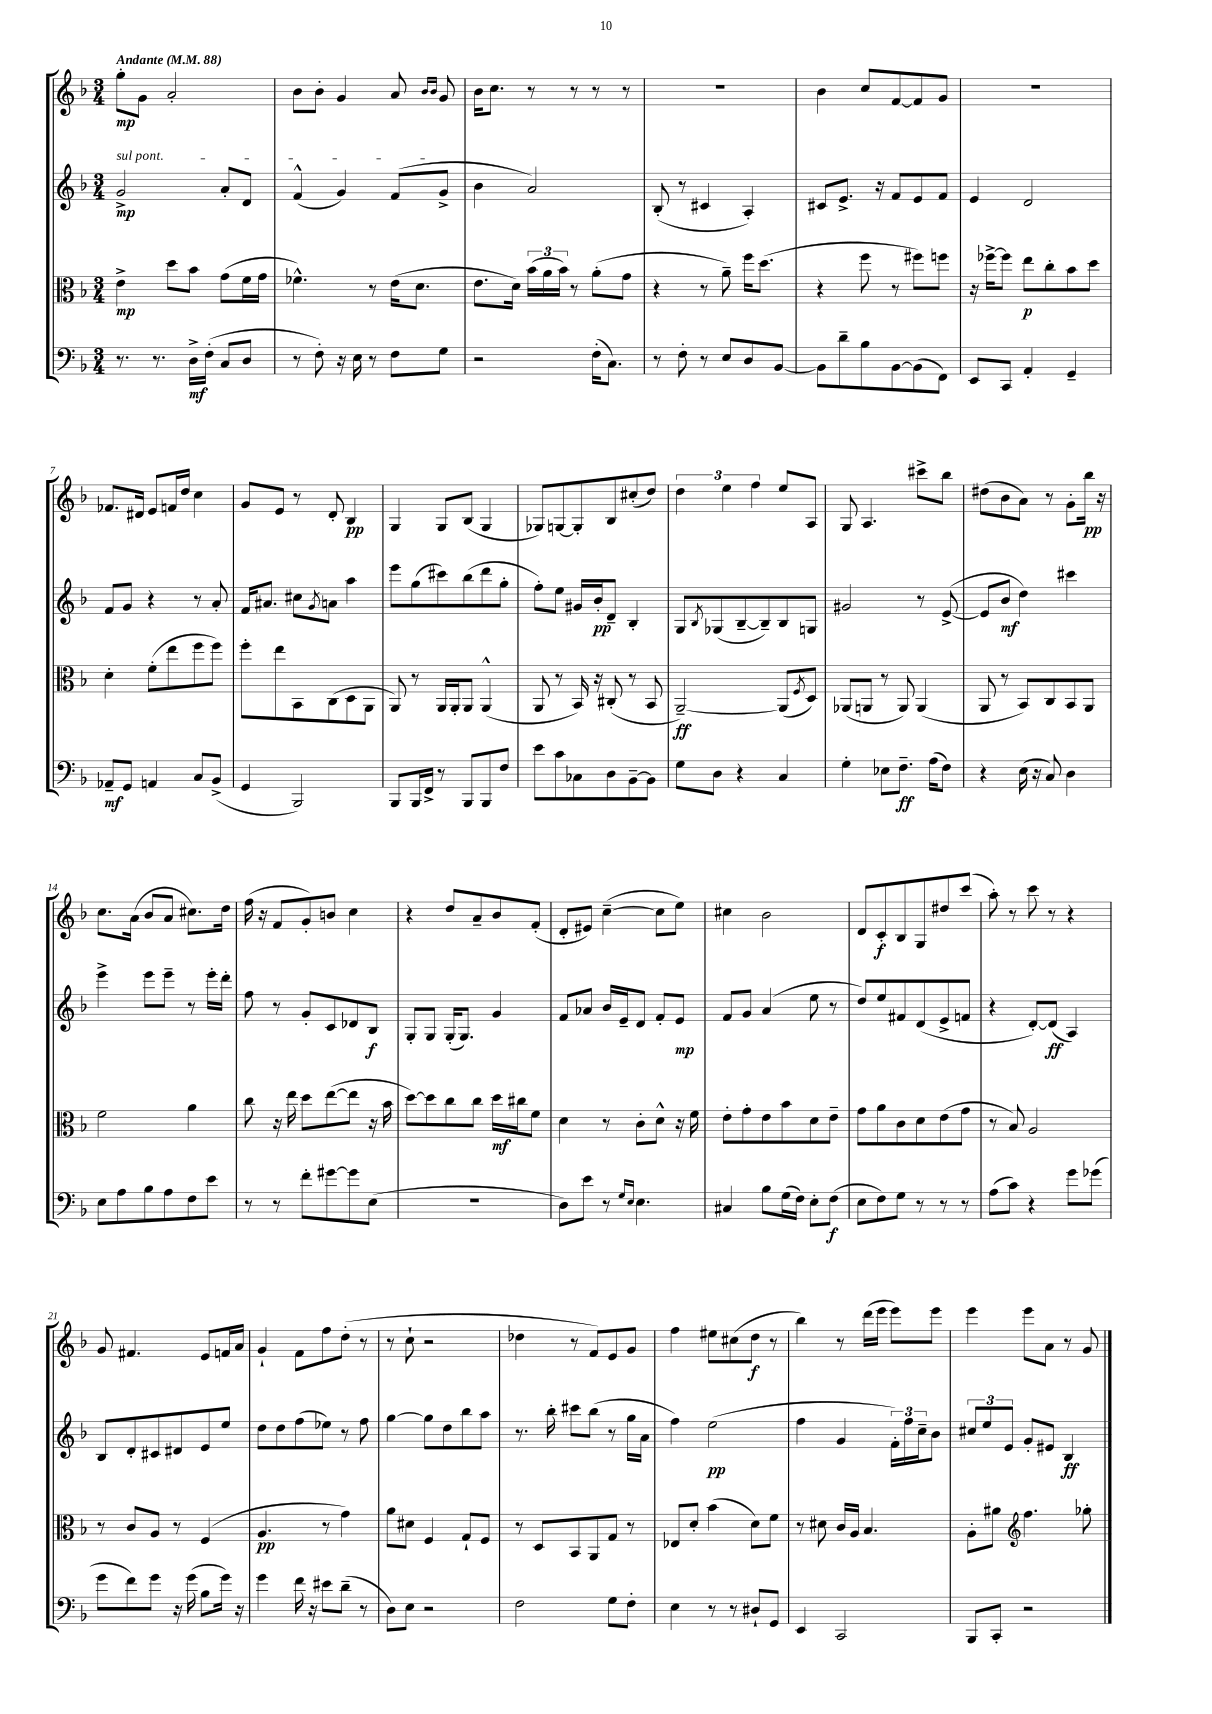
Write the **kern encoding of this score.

**kern	**kern	**kern	**kern
*staff4	*staff3	*staff2	*staff1
*clefF4	*clefC3	*clefG2	*clefG2
*k[b-]	*k[b-]	*k[b-]	*k[b-]
*M3/4	*M3/4	*M3/4	*M3/4
*MM88	*MM88	*MM88	*MM88
8.r	4e^	2g^	8gg'
.	.	.	8g
8.r	.	.	.
.	8dd	.	2a'
16D^	8b-	.	.
(16F'	.	.	.
8C	(8g	8a'	.
8D	16f	8d	.
.	16g	.	.
=	=	=	=
8r	4.f-^^)	(4f^^	8b-
8F')	.	.	8b-'
16r	.	4g)	4g
16E	.	.	.
8r	8r	.	.
8F	(16e	(8f	8a
.	8.d	.	.
.	.	.	16qqb-
.	.	.	16qqb-
8G	.	8g^	8g
=	=	=	=
2r	8.e	4b-	16b-
.	.	.	8.cc
.	16d)	.	.
.	(24b-	2a)	8r
.	24a	.	.
.	24b-)	.	.
.	8r	.	8r
(16F'	(8a'	.	8r
8.C)	.	.	.
.	8g	.	8r
=	=	=	=
8r	4r	(8B-'	2.r
8F'	.	8r	.
8r	8r	4c#	.
8E	8a~)	.	.
8D	16ff	4A')	.
.	(8.dd	.	.
[8BB-	.	.	.
=	=	=	=
8BB-]	4r	8c#	4b-
8d~	.	8.e^	.
8B-	8ff	.	8cc
.	.	16r	.
[8BB-	8r	8f	[8f
(8BB-]	8ff#)	8e	8f]
8FF)	8ff	8f	8g
=	=	=	=
8EE	16r	4e	2.r
.	[16ff-^	.	.
8CC	8ff-]	.	.
4AA'	8ee	2d	.
.	8cc'	.	.
4GG~	8b-	.	.
.	8dd	.	.
=	=	=	=
8AA-~	4d'	8f	8.f-
8GG	.	8g	.
.	.	.	16d#
4AA	(8f'	4r	8e
.	8ee	.	16f
.	.	.	16dd
8C	8ff	8r	4cc
(8BB-^	8ff)	8a'	.
=	=	=	=
4GG	8ff'	16f	8g
.	.	8.a#	.
.	8ee	.	8e
2BBB-)	8BB-	8cc#	8r
.	.	8qg	.
.	(8C	8a	8d'
.	8D	4aa	4B-
.	8AA	.	.
=	=	=	=
8BBB-	8AA)	8eee	4G
16BBB-	8r	(8gg	.
16FF^	.	.	.
8r	16AA	8ccc#)	8G
.	16AA'	.	.
8BBB-	8AA	(8bb-	(8B-
8BBB-	(4AA^^	8ddd	4G
8F	.	8gg'	.
=	=	=	=
8e	8AA	8ff')	8G-)
8c	8r	8ee	[8G
8C-	16BB-)	16g#	8G']
.	16r	16b-'	.
8D	(8C#'	8d~	8B-
[8BB-~	8r	4B-'	(8cc#'
8BB-]	8BB-	.	8dd)
=	=	=	=
8G	[2AA~)	8G	6dd
.	.	8qB-	.
8D	.	(8G-	.
.	.	.	6ee
4r	.	[8B-~	.
.	.	.	6ff
.	.	8B-~])	.
4C	(8AA]	8B-	8ee
.	8qF	.	.
.	8D)	8G	8A
=	=	=	=
4G'	(8AA-	2g#	8G
.	8AA	.	4.A
8E-	8r	.	.
8.F~	8AA)	.	.
.	(4AA	8r	8ccc#^
(16A	.	.	.
8F)	.	([8e^	8bb-
=	=	=	=
4r	8AA	8e]	(8dd#
.	8r	8b-	8b-
(16E	8BB-)	4dd)	8a)
16r	.	.	.
8C)	8C	.	8r
4D	8BB-	4ccc#	8g'
.	8AA	.	16bb-
.	.	.	16r
=	=	=	=
8E	2f	4eee^	8.cc
8A	.	.	.
.	.	.	(16a
8B-	.	8eee	8b-
8A	.	8eee~	8a
8F	4a	8r	8.cc#)
8e	.	16eee'	.
.	.	16ddd'	16dd
=	=	=	=
8r	8cc	8ff	(16ff
.	.	.	16r
8r	16r	8r	8f
.	16ee	.	.
8f'	8dd	8g'	8g')
[8g#	([8ee	8c	8b
8g#]	8ee]	8d-	4cc
(8E	16r	8B-	.
.	16b-	.	.
=	=	=	=
2.r	[8dd)	8G'	4r
.	8dd]	8G	.
.	8cc	(16G'	8dd
.	.	8.G)	.
.	8cc	.	8a~
.	16dd	4g	8b-
.	16cc#	.	.
.	8f	.	(8f'
=	=	=	=
8D)	4d	8f	8d'
8e	.	8a-	8e#)
8r	8r	16b-	([4cc~
.	.	16e~	.
16qqG	.	.	.
16qqE	.	.	.
4.E	8c'	8d	.
.	8d^^	8f'	8cc]
.	16r	8e	8ee)
.	16f	.	.
=	=	=	=
4C#	8e'	8f	4cc#
.	8g'	8g	.
8B-	8e	(4a	2b-
(16G	8b-	.	.
16F)	.	.	.
8E'	8d	8ee	.
(8F	8e~	8r	.
=	=	=	=
8E	8g	8dd)	8d
8F)	8a	8ee	8c'
8G	8c	8f#	8B-
8r	8d	(8d	8G
8r	(8e	8e^	8dd#
8r	8g	8f	(8ccc
=	=	=	=
(8A	8r	4r	8aa')
8c)	8B-)	.	8r
4r	2A	[8d')	8ccc
.	.	(8d]	8r
8g	.	4A)	4r
(8g-	.	.	.
=	=	=	=
8g	8r	8B-	8g
8f)	8c	8d'	4.f#
8g	8A	8c#	.
16r	8r	8d#	.
(16g	.	.	.
8B-	(4F	8e	8e
16g)	.	8ee	16f
16r	.	.	16a
=	=	=	=
4g	4.A	8dd	4g`
.	.	8dd	.
16f	.	(8ff	8f
16r	.	.	.
8e#	8r	8ee-)	8ff
(8d~	4g)	8r	(8dd'
8r	.	8ff	8r
=	=	=	=
8D)	8a	[4gg	8r
8E	8d#	.	8cc`
2r	4F	8gg]	2r
.	.	8dd	.
.	8G`	8bb-	.
.	8F	8aa	.
=	=	=	=
2F	8r	8.r	4dd-
.	8D	.	.
.	.	16bb-'	.
.	8BB-	8ccc#	8r
.	8AA	(8bb-	8f)
8G	8G	8r	8e
8F'	8r	16gg	8g
.	.	16a	.
=	=	=	=
4E	8E-	4ff)	4ff
.	8d'	.	.
8r	(4b-	(2ee	8ee#
8r	.	.	(8cc#
8D#`	8d)	.	8dd
8GG	8f	.	8r
=	=	=	=
4EE	8r	4ff	4bb-)
.	8d#	.	.
2CC	16c	4g	8r
.	16A	.	.
.	4.B-	.	(16ddd
.	.	.	16eee
.	.	24f')	8eee)
.	.	24ff	.
.	.	24cc~	.
.	.	8b-	8eee
=	=	=	=
8BBB-	8A'	12cc#	4eee
.	.	12ee	.
8CC'	8a#	.	.
.	.	12e	.
*	*clefG2	*	*
2r	4.ff	8g'	8eee
.	.	8e#	8a
.	.	4B-	8r
.	8gg-'	.	8g
==	==	==	==
*-	*-	*-	*-
